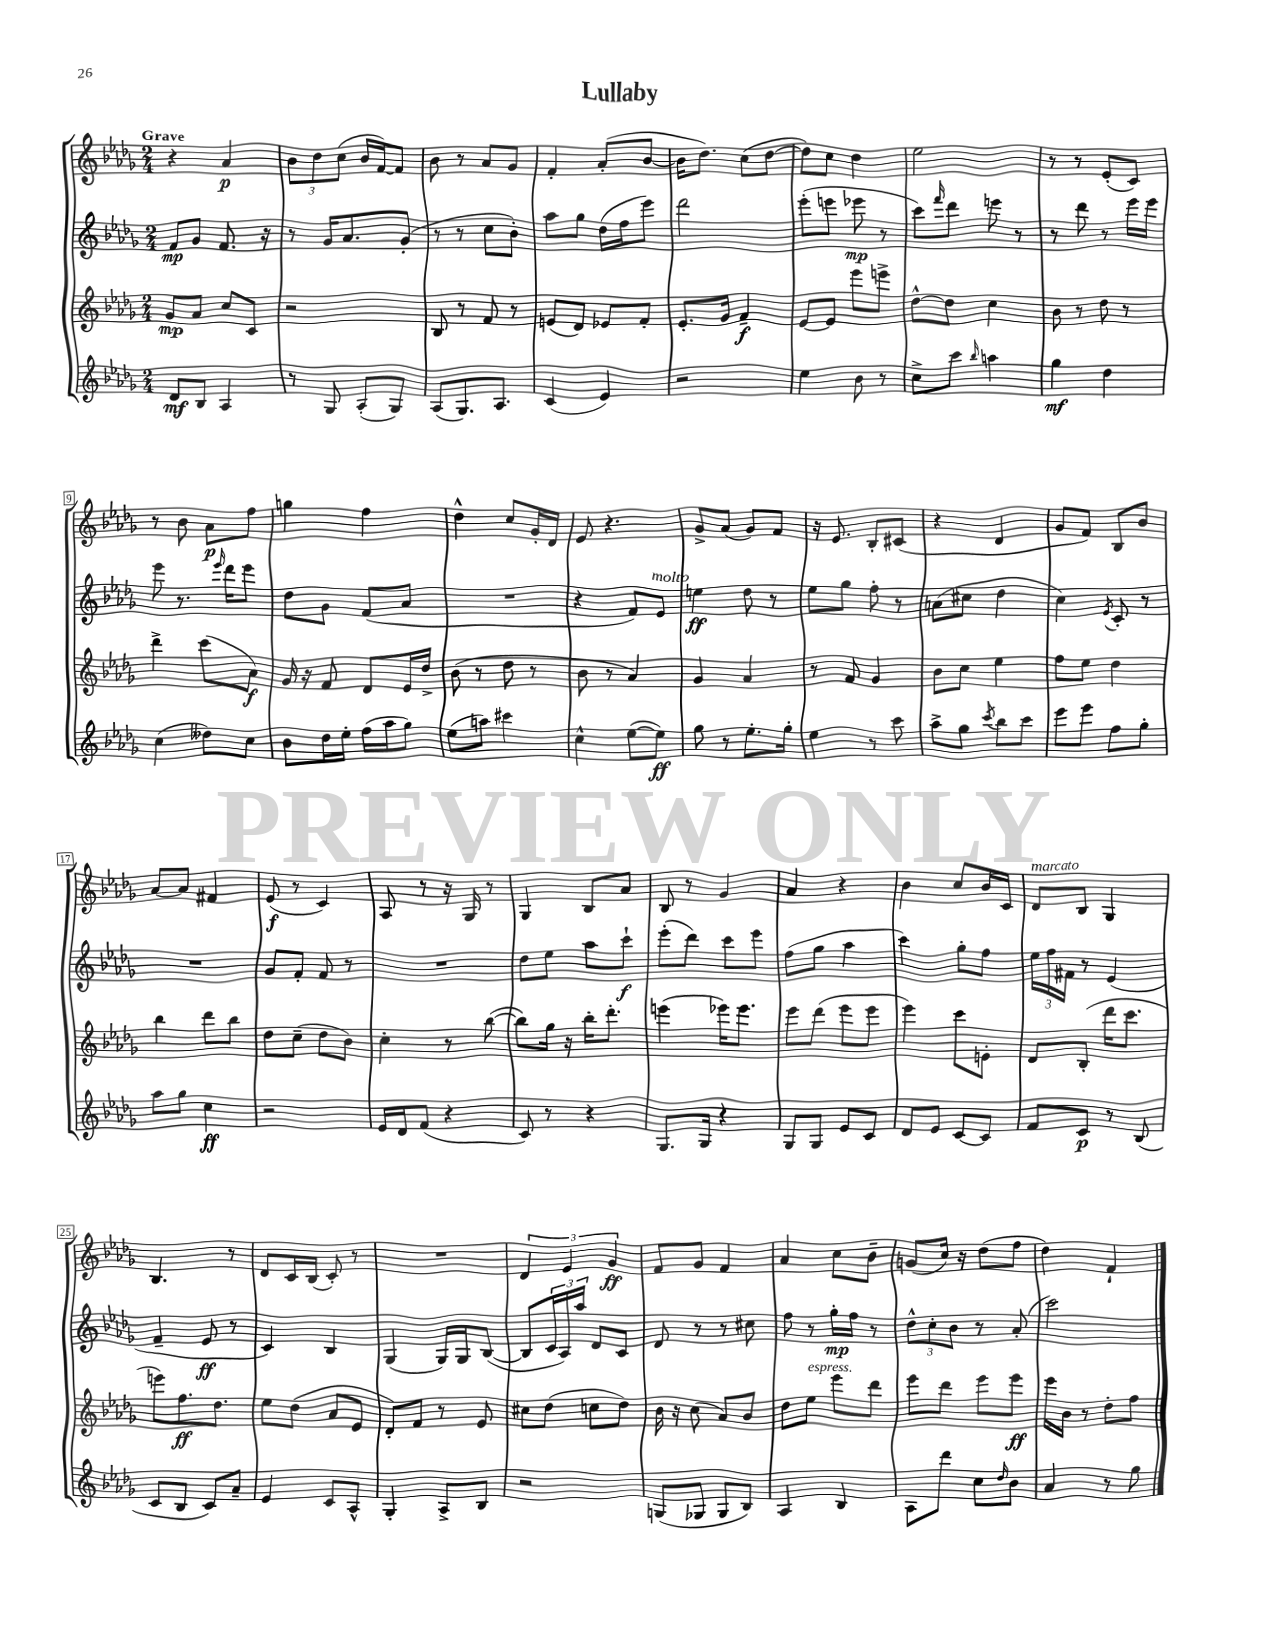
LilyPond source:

\header { title = "Lullaby" }
<<
\new StaffGroup <<
\new Staff = "s0" {
    \clef treble \key des \major \numericTimeSignature \time 2/4 \tempo "Grave"
    r4 aes'4\p |
    \tuplet 3/2 { bes'8 des''8 c''8( } bes'16 f'16~) f'8 |
    bes'8 r8 aes'8 ges'8 |
    f'4-. aes'8-.( bes'8~ |
    bes'16 des''8.) c''8( des''8~ |
    des''8) c''8 des''4 |
    ees''2 |
    r8 r8 ees'8-.( c'8) |
    r8 bes'8 aes'8\p f''8 |
    g''4 f''4 |
    des''4-^ c''8 ges'16-. des'16 |
    ees'8 r4. |
    ges'8-> aes'8( ges'8) f'8 |
    r16 ees'8. bes8-. cis'8( |
    r4 des'4 |
    ges'8 f'8) bes8 bes'8 |
    aes'8~ aes'8 fis'4 |
    ees'8\f( r8 c'4) |
    aes8 r8 r16 ges16 r8 |
    ges4 bes8 aes'8 |
    bes8 r8 ges'4 |
    aes'4 r4 |
    bes'4 c''8 bes'16 c'16 |
    des'8^\markup { \italic "marcato" } bes8 ges4 |
    bes4. r8 |
    des'8 c'16 bes16( c'8-.) r8 |
    R2 |
    \tuplet 3/2 { des'4 ees'4 ges'4\ff } |
    f'8 ges'8 f'4 |
    aes'4 c''8 bes'8-- |
    g'8( c''16) r16 des''8( f''8 |
    des''4) f'4-! \bar "|." |
}
\new Staff = "s1" {
    \clef treble \key des \major \numericTimeSignature \time 2/4
    f'8\mp ges'8 f'8. r16 |
    r8 ges'16 aes'8. ges'8-.( |
    r8 r8 c''8 bes'8-.) |
    aes''8 ges''8 des''16( f''16 ees'''8) |
    des'''2 |
    ees'''8-.( e'''8 ees'''8\mp r8 |
    c'''8) \grace { f'''16 } des'''8 e'''8 r8 |
    r8 des'''8 r8 ees'''16 ees'''16 |
    ees'''8 r8. \grace { ees'''16 } des'''16 ees'''8 |
    des''8 ges'8 f'8( aes'8 |
    R2 |
    r4 f'8) ees'8^\markup { \italic "molto" } |
    e''4\ff des''8 r8 |
    ees''8 ges''8 f''8-. r8 |
    a'8( cis''8 des''4 |
    c''4) \acciaccatura { ees'8 } c'8-. r8 |
    R2 |
    ges'8 f'8-. f'8 r8 |
    R2 |
    des''8 ees''8 aes''8 c'''8-!\f |
    ees'''8-.( des'''8) c'''8 ees'''8 |
    f''8( ges''8 aes''4 |
    c'''4) ges''8-. f''8 |
    \tuplet 3/2 { ees''16 f''16 fis'16 } r8 ees'4( |
    f'4-- ees'8\ff r8 |
    c'4) bes4 |
    ges4( ges16) ges16 bes8~( |
    bes8 \tuplet 3/2 { c'16 aes16) aes''16 } des'8 c'8 |
    des'8 r8 r8 cis''8 |
    f''8 r8 ges''16-.\mp f''16 r8 |
    \tuplet 3/2 { des''8-^ c''8-. bes'8 } r8 aes'8-.( |
    c'''2) \bar "|." |
}
\new Staff = "s2" {
    \clef treble \key des \major \numericTimeSignature \time 2/4
    ges'8\mp aes'8 c''8 c'8 |
    r2 |
    bes8 r8 f'8 r8 |
    e'8( des'8) ees'8 f'8-. |
    ees'8.-. ges'16 f'4--\f |
    ees'8~ ees'8 ees'''8 e'''8-> |
    des''8~-^ des''8 c''4 |
    bes'8 r8 des''8 r8 |
    des'''4-> c'''8( aes'8\f) |
    ges'16 r16 f'8 des'8 ees'16 des''16-> |
    bes'8( r8 des''8 r8 |
    bes'8 r8 aes'4) |
    ges'4 aes'4 |
    r8 f'8 ges'4 |
    bes'8 c''8 ees''4 |
    f''8 ees''8 des''4 |
    bes''4 des'''8 bes''8 |
    des''8 c''8--( des''8 bes'8) |
    c''4-. r8 bes''8~( |
    bes''8) ges''16 r16 bes''16-. des'''8.-. |
    e'''4( ees'''16) ees'''8. |
    ees'''8 des'''8( ees'''8 ees'''8 |
    ees'''4) c'''8 e'8-. |
    des'8 bes8-.( des'''16 c'''8. |
    e'''8) f''8.\ff des''8. |
    ees''8 des''8( aes'8 ees'8 |
    des'8-.) f'8 r8 ees'8 |
    cis''8 des''8( c''8 des''8) |
    bes'16 r16 c''8( aes'8) bes'8 |
    des''8 ees''8^\markup { \italic "espress." } ees'''8 des'''8 |
    ees'''8 des'''8 ees'''8 ees'''8\ff |
    ees'''16 bes'16 r8 des''8-. f''8 \bar "|." |
}
\new Staff = "s3" {
    \clef treble \key des \major \numericTimeSignature \time 2/4
    des'8\mf bes8 aes4 |
    r8 ges8 aes8-.( ges8) |
    aes8( ges8.) aes8. |
    c'4( ees'4) |
    r2 |
    ees''4 bes'8 r8 |
    c''8-> c'''8 \grace { bes''16 } a''4 |
    ges''4\mf des''4 |
    c''4( deses''8) c''8 |
    bes'8 des''16 ees''16-. f''16( aes''16 ges''8) |
    ees''8( a''8) cis'''4 |
    c''4-^ ees''8~( ees''8\ff) |
    ges''8 r8 ees''8.-. ges''16-. |
    ees''4 r8 c'''8 |
    aes''8-> ges''8 \acciaccatura { c'''8 } bes''8 c'''8 |
    ees'''8 ees'''8 f''8 ges''8-. |
    aes''8 ges''8 c''4\ff |
    r2 |
    ees'16 des'16 f'8( r4 |
    c'8) r8 r4 |
    ges8. ges16 r4 |
    ges8 ges8 ees'8 c'8 |
    des'8 ees'8 c'8~ c'8 |
    f'8 c'8\p r8 bes8( |
    c'8 bes8 c'8) aes'8-- |
    ees'4 c'8 aes8-^ |
    ges4-. aes8-> bes8 |
    r2 |
    g8( ges8 ges8 bes8) |
    aes4 bes4 |
    aes8 des'''8 c''8 \grace { des''16 } bes'8 |
    aes'4 r8 ges''8 \bar "|." |
}
>>
>>
\layout { \context { \Score \override BarNumber.stencil = #(make-stencil-boxer 0.1 0.3 ly:text-interface::print) } }
